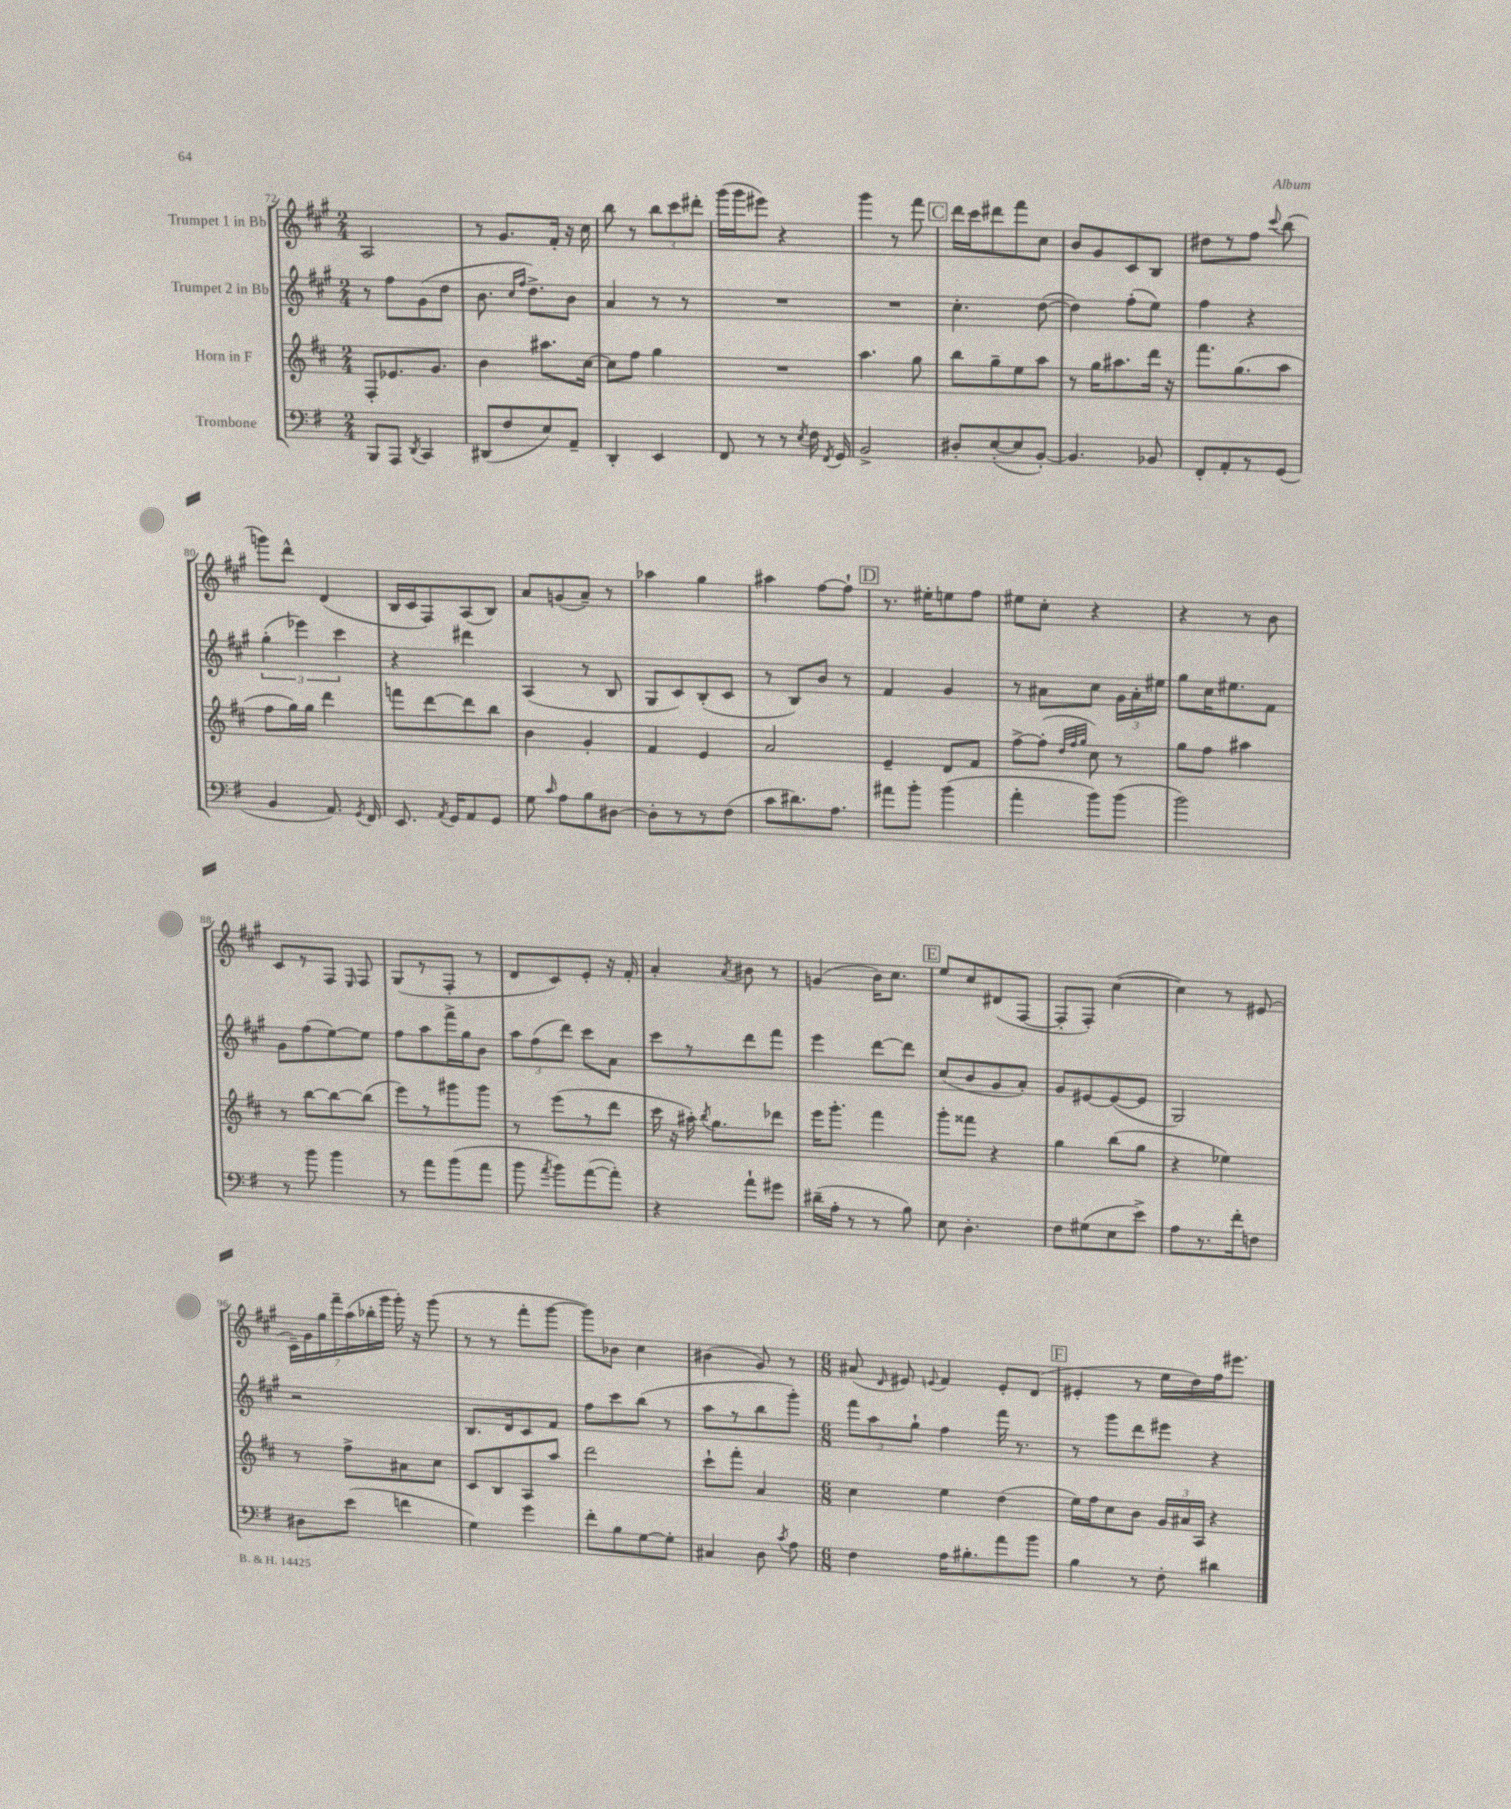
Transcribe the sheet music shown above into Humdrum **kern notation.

**kern	**kern	**kern	**kern
*staff4	*staff3	*staff2	*staff1
*clefF4	*clefG2	*clefG2	*clefG2
*k[f#]	*k[f#c#]	*k[f#c#g#]	*k[f#c#g#]
*M2/4	*M2/4	*M2/4	*M2/4
8BBB	8F#'	8r	2A
8AAA	8.e-	8ff#	.
8qDD	.	.	.
4CC	.	(8g#	.
.	8.g	.	.
.	.	8dd	.
=	=	=	=
(8DD#	4b	8.b	8r
8F#	.	.	8.g#
.	.	16qqcc#	.
.	.	16qqff#	.
.	.	8.dd^)	.
8E)	8.aa#	.	.
.	.	.	16f#'
8AA~	.	8b	16r
.	[16cc#	.	16cc#
=	=	=	=
4DD'	8cc#]	4a	8bb
.	8ff#	.	8r
4EE	4gg	8r	12bb
.	.	.	12ccc#
.	.	8r	.
.	.	.	12ddd#'
=	=	=	=
8FF#	2r	2r	(16ggg#
.	.	.	16ggg#
8r	.	.	8eee#)
8r	.	.	4r
8qE	.	.	.
16F#	.	.	.
8qFF#	.	.	.
16GG	.	.	.
=	=	=	=
2BB^	4.aa	2r	4ggg#
.	.	.	8r
.	8gg	.	8fff#
=	=	=	=
8D#'	8bb	4.cc#'	16ddd
.	.	.	16ccc#
([8E'	8gg~	.	8ddd#
8E]	8ee	.	8fff#
[8BB')	8aa	([8dd	8cc#
=	=	=	=
4.BB]	8r	4dd])	8b
.	16gg	.	8g#
.	8.aa#	.	.
.	.	(8ff#'	8c#
8BB-	16ddd	8ee)	8B
.	16r	.	.
=	=	=	=
8FF#'	8.fff#	4ff#	8dd#
8AA'	.	.	8r
.	(8.gg	.	.
8r	.	4r	8ff#
.	.	.	8qqccc#
(8GG	8aa	.	(8bb
=	=	=	=
4BB	8ff#	(6gg#'	8ggg)
.	16gg)	.	8ddd^^
.	.	6eee-)	.
.	16gg	.	.
8.AA)	4ddd	.	(4d
.	.	6ccc#	.
8qGG	.	.	.
16FF#	.	.	.
=	=	=	=
8.EE	8fff	4r	16B
.	.	.	16c#
.	[8ddd	.	8F#)
8qAA	.	.	.
16GG	.	.	.
8AA	8ddd]	4ddd#	(8A
8GG	8bb	.	8B)
=	=	=	=
8G	4b	(4A	8a
16qqc	.	.	.
8A	.	.	(8g
8B	4g'	8r	8a~)
[8D#	.	8B	8r
=	=	=	=
8D#']	4f#	8G#	4aa-
8r	.	8c#)	.
8r	4e	(8B'	4gg#
(8F#	.	8c#	.
=	=	=	=
8c	2a	8r	4aa#
8.d#)	.	8B)	.
.	.	8b	[8ff#
8.A	.	.	.
.	.	8r	8ff#`]
=	=	=	=
8a#	4e~	4f#	8.r
8b'	.	.	.
.	.	.	16ee#'
(4b	8d	4g#	8ee
.	8f#	.	8ff#
=	=	=	=
4a'	[8ff#^	8r	8ee#
.	(8ff#']	8a#	8cc#'
.	32qqdd	.	.
.	32qqff#	.	.
.	32qqgg	.	.
8b)	8cc#)	8cc#	4r
(8b	8r	24g#	.
.	.	24a#'	.
.	.	24ee#	.
=	=	=	=
2b)	8gg	8gg#	4r
.	8ff#	16cc#	.
.	.	8.ee#	.
.	4aa#	.	8r
.	.	8f#	8b
=	=	=	=
8r	8r	8g#	8c#
8b	[8bb	(8ff#	8r
4b	8bb_	[8ee)	8F#
.	.	.	16qqE
.	(8bb]	8ee]	8F#
=	=	=	=
8r	8eee)	8ff#	(8G#
8a	8r	8aa	8r
(8b	8ggg#	16fff#^	8F#'
.	.	16gg#	.
8a	8ggg#	8b	8r
=	=	=	=
8b	8r	12aa	8d
.	.	(12ff#	.
8qa	.	.	.
8b)	(8eee	.	8c#)
.	.	12ddd)	.
([8a	8r	8ccc#	8e'
8a'])	8ddd	8a	16r
.	.	.	16f#'
=	=	=	=
4r	16ccc#	8ccc#	4a'
.	16r	.	.
.	16aa#')	8r	.
.	8qbb	.	.
.	8.gg	.	.
.	.	.	8qa
8a`	.	8ddd	8b#
8g#	8ddd-	8fff#	8r
=	=	=	=
(16d#~	16eee	4eee	(4g
16A'	8.ggg'	.	.
8r	.	.	.
8r	4fff#	[8ddd	16b)
.	.	.	8.cc#
8B)	.	8ddd]	.
=	=	=	=
8E	8ggg'	(8cc#	8ee
4.D'	8fff##	8b	8cc#
.	4r	8g#	(8d#
.	.	8a')	[8F#
=	=	=	=
8F#	4gg	8g#	8F#']
(8G#	.	[8e#	8F#')
8E	(8bb	(8e#_	([4cc#
8e^)	8gg	8e#]	.
=	=	=	=
8A	4r	2G#)	4cc#])
8.r	.	.	.
.	4ee-)	.	8r
16f#'	.	.	.
8F	.	.	(8e#
=	=	=	=
8D#	8r	2r	28c#~)
.	.	.	28g#
.	.	.	28gg#
.	.	.	28fff#~
(8e	8ff#^	.	.
.	.	.	(28aa
.	.	.	28bb-'
.	.	.	28ggg#
4f	8a#	.	16ggg#')
.	.	.	16r
.	8cc#	.	(8ggg#
=	=	=	=
4G)	8c#	8.B	8r
.	8B	.	8r
.	.	16d	.
4g	8A	8c#	8fff#'
.	8aa	8f#	[8ggg#
=	=	=	=
8f#'	2ddd	8ff#	8ggg#])
8B	.	8ccc#	8b-
[8G	.	(8bb	4cc#
8G']	.	8r	.
=	=	=	=
4C#	8ccc#`	8aa	(4b#
.	8fff#'	8r	.
8D	4a	8bb	8g#)
8qc	.	.	.
8A	.	8ggg#')	8r
=	=	=	=
*M6/8	*M6/8	*M6/8	*M6/8
4F#	4cc#	12fff#	(8a#
.	.	12aa	.
.	.	.	16qqd
.	.	.	8e#)
.	.	12gg#`	.
.	.	.	8qqe
16A	4ee	4ff#	4f#
8.B#'	.	.	.
8a	(4dd	16fff#	8e'
.	.	8.r	.
8b	.	.	(8d
=	=	=	=
4B	16ee)	8r	4e#'
.	16ff#	.	.
.	8cc#	8ggg#	.
8r	8b	8ddd	8r
8F#'	24g	8eee#	16ee
.	24a#	.	.
.	.	.	16dd)
.	24A	.	.
4d#	4r	4r	16ff#
.	.	.	8.eee#
==	==	==	==
*-	*-	*-	*-
